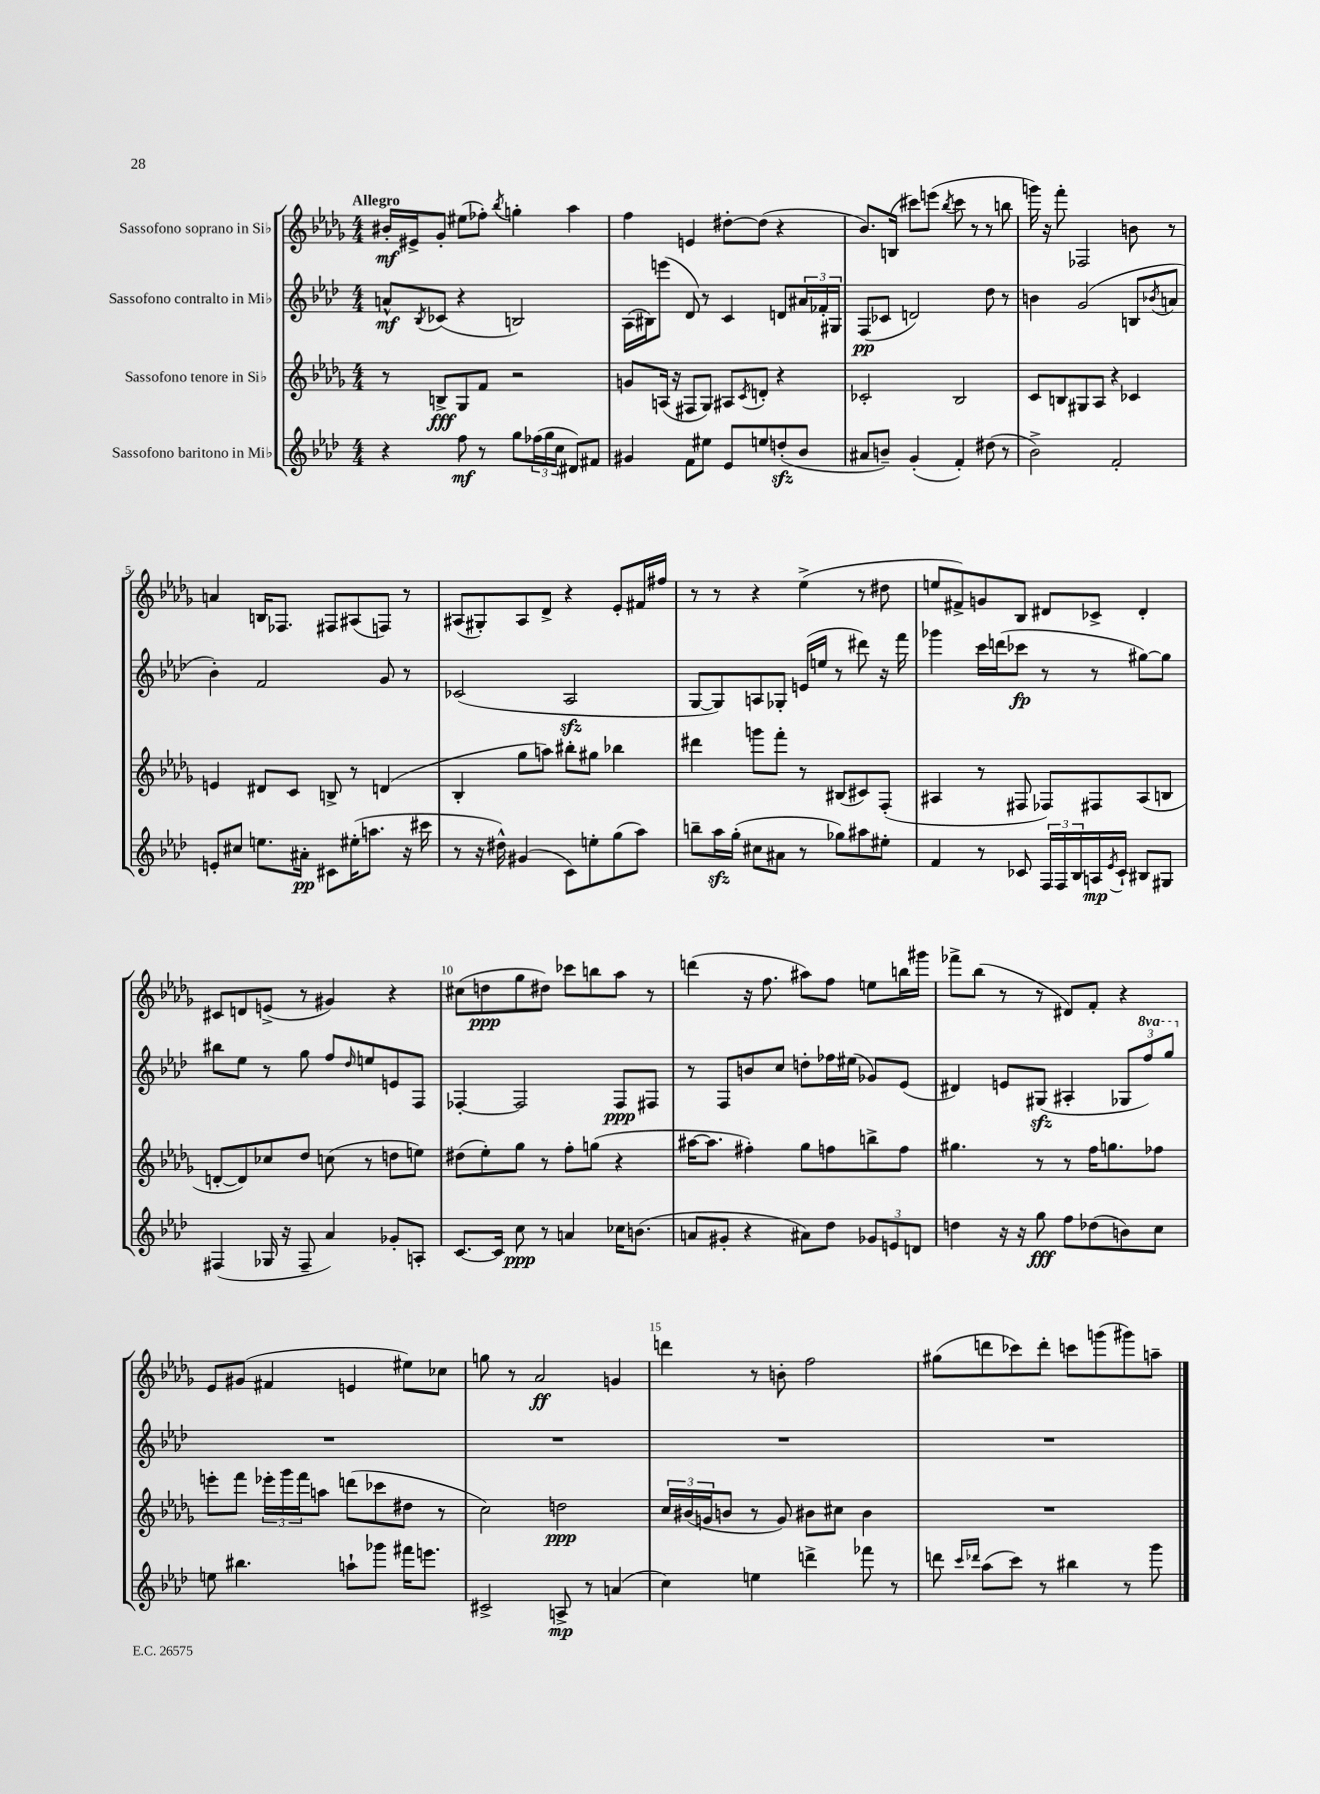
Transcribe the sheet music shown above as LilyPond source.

<<
\new StaffGroup <<
\new Staff = "s0" \with { instrumentName = "Sassofono soprano in Sib" } {
    \clef treble \key des \major \numericTimeSignature \time 4/4 \tempo "Allegro"
    bis'16-.\mf eis'16-> ges'8-. eis''8( fes''8-.) \acciaccatura { bes''8 } g''4-. aes''4 |
    f''4 e'4 dis''8~-. dis''8( r4 |
    bes'8.) b16( cis'''8) e'''8( \acciaccatura { bes''8 } cis'''8 r8 r8 b''8 |
    g'''16) r16 f'''8-. fes2 b'8 r8 |
    a'4 b16 fes8. fis8 ais8( f8) r8 |
    ais8( gis8-.) ais8 des'8-> r4 ees'8-. fis'16 fis''16 |
    r8 r8 r4 ees''4->( r8 dis''8 |
    e''8 fis'8->) g'8 bes8 dis'8 ces'8-> dis'4-. |
    cis'8 d'8 e'8->( r8 gis'4) r4 |
    cis''8( d''8\ppp ges''8 dis''8) ces'''8 b''8 aes''8 r8 |
    d'''4( r16 f''8. ais''8) f''8 e''8 b''16 gis'''16 |
    fes'''8-> bes''8( r8 r8 dis'8) f'8-. r4 |
    ees'8 gis'8( fis'4 e'4 eis''8) ces''8 |
    g''8 r8 aes'2\ff g'4 |
    d'''4 r8 b'8-. f''2 |
    gis''8( d'''8 ces'''8) d'''8-. c'''8 g'''8( gis'''8) a''8-- \bar "|." |
}
\new Staff = "s1" \with { instrumentName = "Sassofono contralto in Mib" } {
    \clef treble \key aes \major \numericTimeSignature \time 4/4 \set Staff.ottavationMarkups = #ottavation-simple-ordinals
    a'8-^\mf \acciaccatura { bes8 } ces'8( r4 b2) |
    aes16( bis16) e'''8( des'8) r8 c'4 d'8 \tuplet 3/2 { ais'16 fes'16-. gis16 } |
    f8\pp( ces'8 d'2) des''8 r8 |
    b'4 g'2( b8 \acciaccatura { bes'8 } a'8 |
    bes'4-.) f'2 g'8 r8 |
    ces'2( aes2\sfz |
    g8~ g8) a8 ges8-. e'16( e''16 r8 dis'''8) r16 f'''16 |
    ges'''4 c'''16 d'''16( ces'''8\fp r8 r8 gis''8~) gis''8 |
    bis''8 ees''8 r8 g''8 f''8 \grace { des''16 } e''8 e'8 f8 |
    fes4~-. fes2 fes8\ppp fis8 |
    r8 f8 b'8 c''8 d''8-. fes''16 eis''16( ges'8) ees'8( |
    dis'4) e'8 gis8\sfz( ais4-. \tuplet 3/2 { ges8 \ottava #1 f'''8) g'''8 \ottava #0 } |
    R1 |
    R1 |
    R1 |
    R1 \bar "|." |
}
\new Staff = "s2" \with { instrumentName = "Sassofono tenore in Sib" } {
    \clef treble \key des \major \numericTimeSignature \time 4/4
    r8 b8->\fff ges8 f'8 r2 |
    g'8 a16( r16 fis8 ges8) ais8 \acciaccatura { c'8 } d'8-. r4 |
    ces'2-. bes2 |
    c'8 b8 gis8 aes8 r4 ces'4 |
    e'4 dis'8 c'8 b8-> r8 d'4( |
    bes4-. ges''8 a''8) bis''8-. gis''8 bes''4 |
    dis'''4 g'''8 f'''8-. r8 bis8( cis'8) f8-.( |
    ais4 r8 fis8 fes8) fis8 ais8( b8 |
    d'8~-. d'8) ces''8 des''8 c''8( r8 d''8 e''8) |
    dis''8( ees''8-.) ges''8 r8 f''8-. g''8( r4 |
    ais''16~ ais''8. fis''4-.) ges''8 f''8 b''8-> f''8 |
    gis''4. r8 r8 f''16 g''8. fes''8 |
    e'''8-. f'''8 \tuplet 3/2 { ees'''16-. ges'''16 f'''16 } a''8 d'''8( ces'''8 dis''8 r8 |
    c''2) d''2\ppp |
    \tuplet 3/2 { c''16 bis'16( g'16 } b'8 r8 g'8) bis'8 cis''8 bis'4 |
    R1 \bar "|." |
}
\new Staff = "s3" \with { instrumentName = "Sassofono baritono in Mib" } {
    \clef treble \key aes \major \numericTimeSignature \time 4/4
    r4 f''8\mf r8 g''8 \tuplet 3/2 { fes''16( g''16 c''16 } dis'8) fis'8 |
    gis'4 f'8 eis''8 ees'8 e''8 d''8-.\sfz( bes'8 |
    ais'8 b'8--) g'4-.( f'4-.) dis''8( r8 |
    bes'2->) f'2-. |
    e'8-. cis''8 e''8. ais'16-.\pp cis'8 eis''16-.( a''8. r16 cis'''16 |
    r8 r16 dis''16-^) gis'4( c'8) e''8-. g''8( aes''8) |
    b''8-- aes''16\sfz g''16-.( cis''8 ais'8 r8 ges''8) ais''8 eis''8-. |
    f'4 r8 ces'8 \tuplet 3/2 { f16 f16 bes16 } a16\mp \acciaccatura { ees'8 } ces'16-! bis8 gis8 |
    fis4( ges16 r16 fis8-- aes'4) ges'8-. a8-. |
    c'8.~ c'16 c''8\ppp r8 a'4 ces''16 b'8.( |
    a'8 gis'8-. r4 ais'8) des''8 \tuplet 3/2 { ges'8 e'8 d'8 } |
    d''4 r16 r16 g''8\fff f''8 des''8( b'8) c''8 |
    e''8 bis''4. a''8-! ges'''8 fis'''16 e'''8. |
    cis'2-> a8->\mp r8 a'4( |
    c''4) e''4 d'''4-> fes'''8 r8 |
    d'''8 \grace { c'''16 des'''16 } aes''8( c'''8) r8 bis''4 r8 g'''8 \bar "|." |
}
>>
>>
\layout { \context { \Score \override BarNumber.break-visibility = ##(#f #t #t) barNumberVisibility = #(every-nth-bar-number-visible 5) } }
